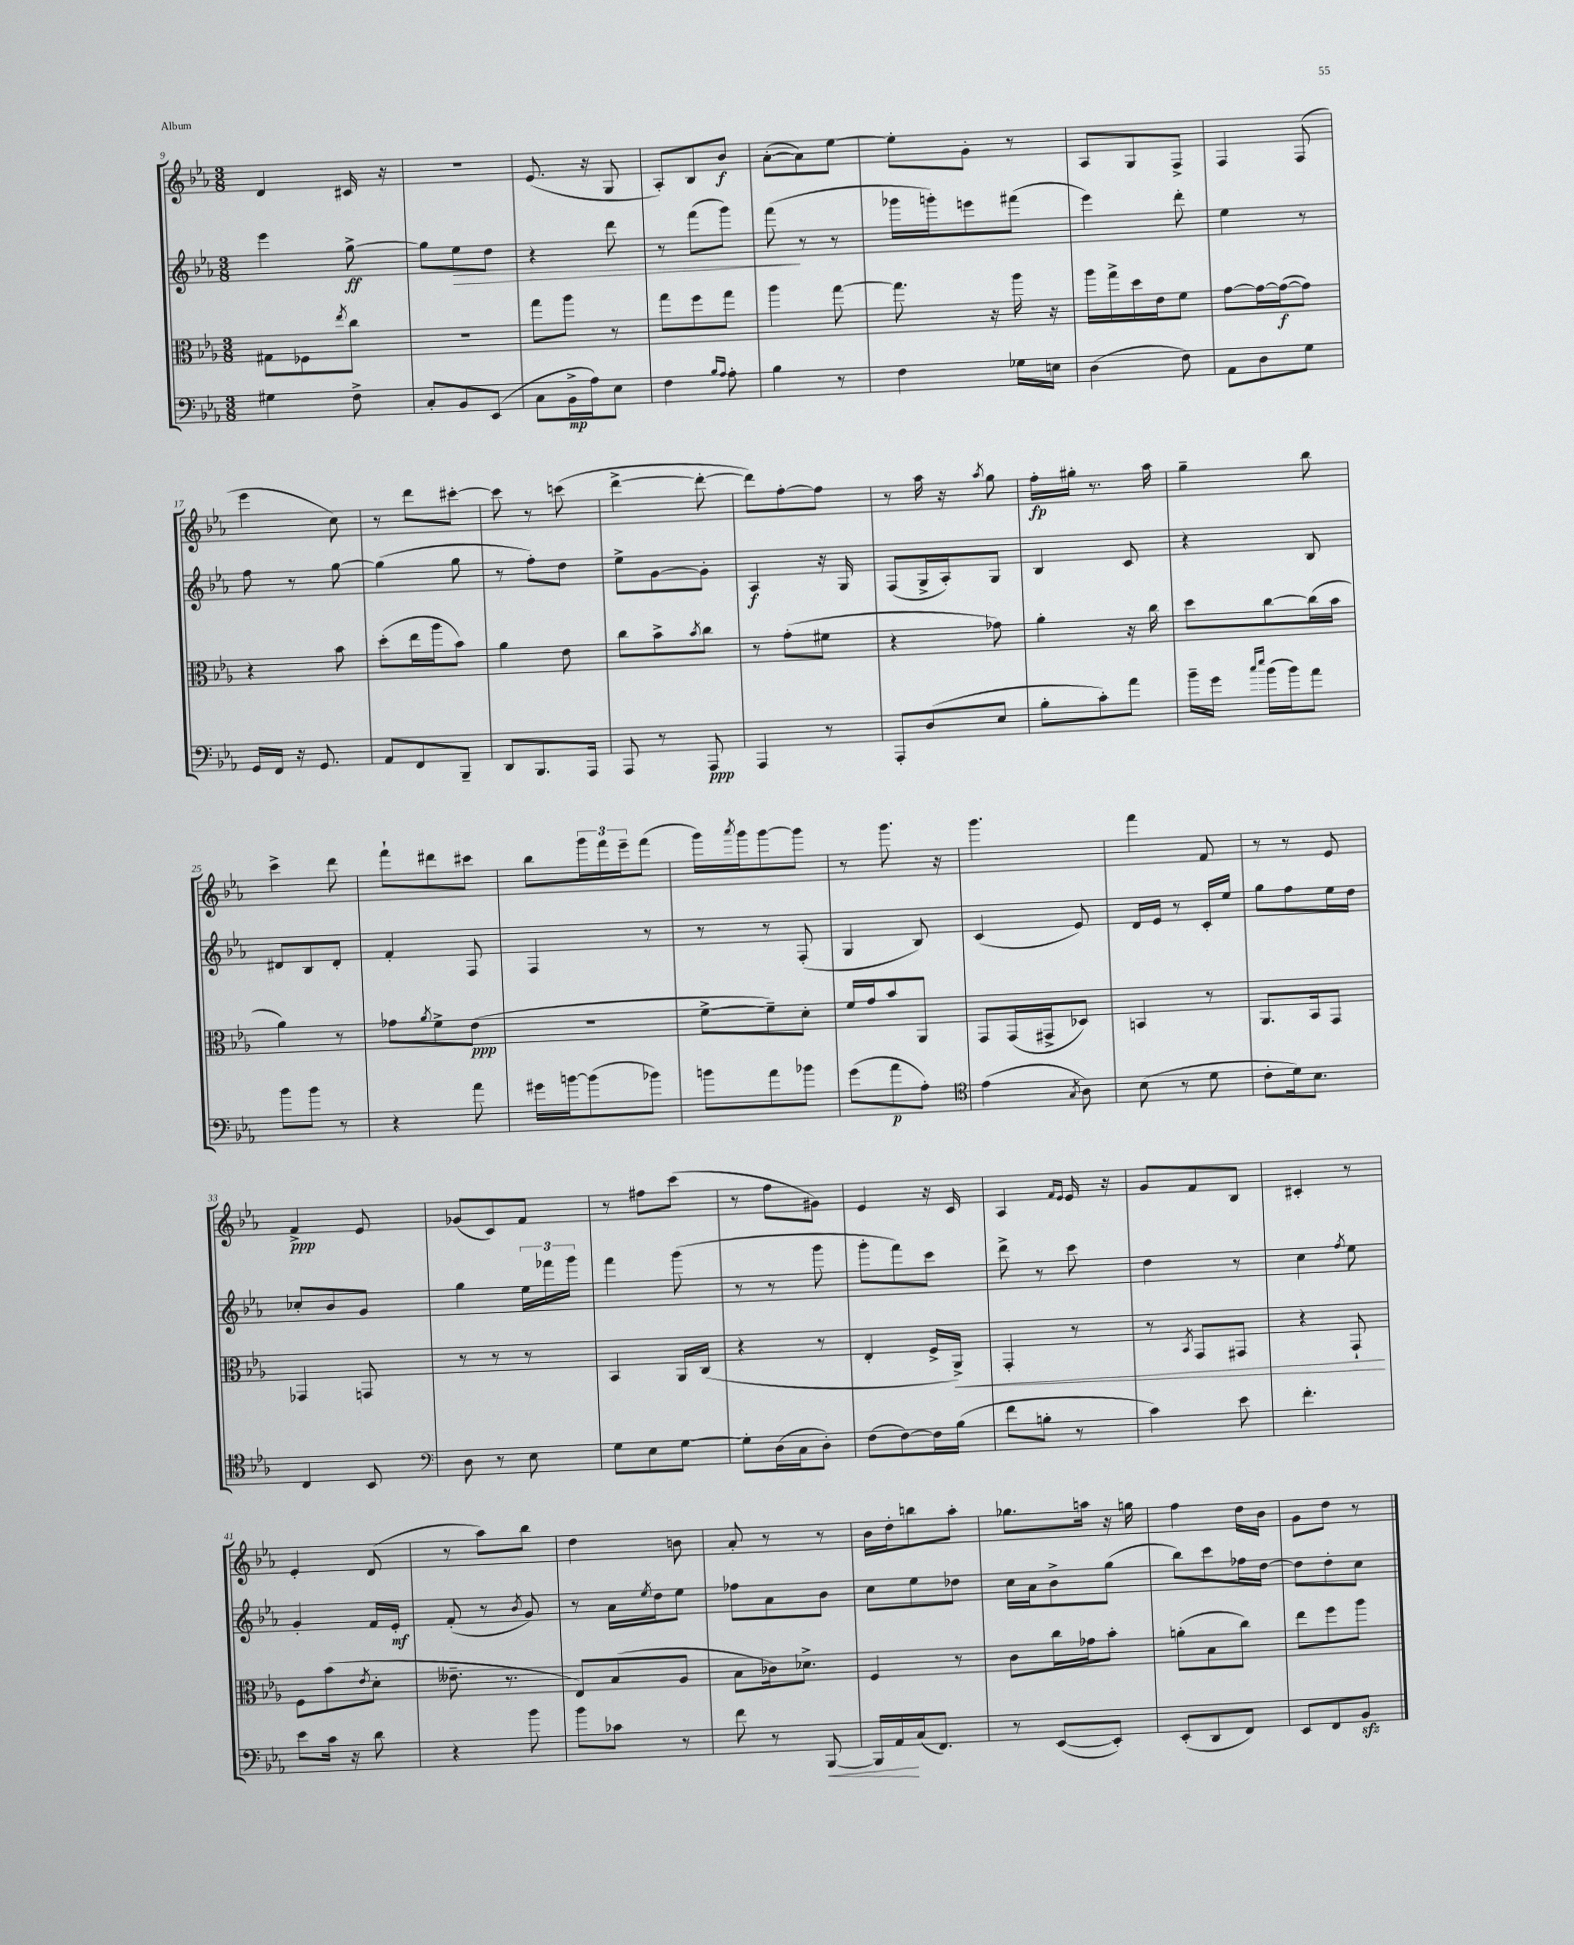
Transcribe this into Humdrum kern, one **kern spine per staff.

**kern	**dynam	**kern	**dynam	**kern	**dynam	**kern	**dynam
*part4	*part4	*part3	*part3	*part2	*part2	*part1	*part1
*staff4	*staff4	*staff3	*staff3	*staff2	*staff2	*staff1	*staff1
*clefF4	*	*clefC3	*	*clefG2	*	*clefG2	*
*k[b-e-a-]	*	*k[b-e-a-]	*	*k[b-e-a-]	*	*k[b-e-a-]	*
*M3/8	*	*M3/8	*	*M3/8	*	*M3/8	*
=9	=9	=9	=9	=9	=9	=9	=9
4G#X\	.	8G#X\L	.	4eee-\	.	4d/	.
.	.	8F-X\	.	.	.	.	.
.	.	8qee-/	.	.	.	.	.
8F^\	.	8cc\J	.	[8gg^\	ff	16c#X/	.
.	.	.	.	.	.	16r	.
=10	=10	=10	=10	=10	=10	=10	=10
8C'/L	.	4.r	.	8gg\L]	.	4.r	.
!	!	!	!	!	!LO:HP:b	!	!
8BB-/	.	.	.	8ee-\	>	.	.
(8EE-/J	.	.	.	8dd\J	.	.	.
=11	=11	=11	=11	=11	=11	=11	=11
8C\L	.	8gg\L	.	4r	.	(8.e-/	.
16BB-^\L	mp	8aa-\J	.	.	.	.	.
16A-\J)	.	.	.	.	.	16r	.
8E-\J	.	8r	.	8ddd\	.	8G/	.
=12	=12	=12	=12	=12	=12	=12	=12
4F\	.	8gg\L	.	8r	.	8A-'/L)	.
.	.	8ff\	.	(8fff\L	.	8B-/	.
16qqB-/LL	.	.	.	.	.	.	.
16qqA-/JJ	.	.	.	.	.	.	.
8A-'\	.	8gg\J	.	8ggg\J)	.	8b-/J	f
=13	=13	=13	=13	=13	=13	=13	=13
4B-\	.	4aa-\	.	(8fff\	.	([8a-'\L	.
.	.	.	.	8r	]	8a-\])	.
8r	.	[8gg\	.	8r	.	[8ee-\J	.
=14	=14	=14	=14	=14	=14	=14	=14
4F\	.	8.gg\]	.	16ggg-X\LL	.	8ee-'\L]	.
.	.	.	.	16gggn'\J)	.	.	.
.	.	.	.	8eeen\	.	8g'\J	.
.	.	16r	.	.	.	.	.
16G-X\LL	.	16aa-\	.	(8fff#X\J	.	8r	.
16En\JJ	.	16r	.	.	.	.	.
=15	=15	=15	=15	=15	=15	=15	=15
(4D\	.	16aa-\LL	.	4eee-\)	.	8A-/L	.
.	.	16gg^\	.	.	.	.	.
.	.	16dd\	.	.	.	8G/	.
.	.	16e-\J	.	.	.	.	.
8F\)	.	8f\J	.	8ddd'\	.	8F^/J	.
=16	=16	=16	=16	=16	=16	=16	=16
8AA-\L	.	[8g\L	.	4ee-\	.	4F/	.
8D\	.	16g\L_	.	.	.	.	.
.	.	(16g\J_	f	.	.	.	.
8G\J	.	8g\J])	.	8r	.	(8F/	.
!!LO:LB:g=z
=17	=17	=17	=17	=17	=17	=17	=17
16GG/LL	.	4r	.	8ff\	.	4eee-\	.
16FF/JJ	.	.	.	.	.	.	.
16r	.	.	.	8r	.	.	.
8.GG/	.	.	.	.	.	.	.
.	.	8b-\	.	[8gg\	.	8cc\)	.
=18	=18	=18	=18	=18	=18	=18	=18
8AA-/L	.	(8dd'\L	.	(4gg\]	.	8r	.
8FF/	.	16ee-\L	.	.	.	8ddd\L	.
.	.	16aa-\J	.	.	.	.	.
8BBB-~/J	.	8b-\J)	.	8gg\	.	[8ccc#X'\J	.
=19	=19	=19	=19	=19	=19	=19	=19
8DD/L	.	4a-\	.	8r	.	8ccc#\]	.
8.BBB-/	.	.	.	8ff'\L)	.	8r	.
.	.	8e-\	.	8dd\J	.	(8cccn\	.
16AAA-/Jk	.	.	.	.	.	.	.
=20	=20	=20	=20	=20	=20	=20	=20
8AAA-/	.	8cc\L	.	8ee-^\L	.	[4ddd^\	.
8r	.	8b-^\	.	[8g\	.	.	.
.	.	8qb-/	.	.	.	.	.
8AAA-/	ppp	8cc\J	.	8g'\J]	.	8ddd'\_	.
=21	=21	=21	=21	=21	=21	=21	=21
4AAA-/	.	8r	.	4A-/	f	8ddd\L])	.
.	.	(8g'\L	.	.	.	[8ff'\	.
8r	.	8f#X\J	.	16r	.	8ff\J]	.
.	.	.	.	16G/	.	.	.
=22	=22	=22	=22	=22	=22	=22	=22
8AAA-'/L	.	4r	.	(8F/L	.	8r	.
(8D/	.	.	.	16G^/L	.	16aa-\	.
.	.	.	.	16A-'/J)	.	16r	.
.	.	.	.	.	.	8qaa-/	.
8E-/J	.	8g-X\)	.	8G/J	.	8gg\	.
=23	=23	=23	=23	=23	=23	=23	=23
8B-'\L	.	4a-'\	.	4B-/	.	16ff'\LL	fp
.	.	.	.	.	.	16gg#X'\JJ	.
8c'\)	.	.	.	.	.	8.r	.
8a-\J	.	16r	.	8c/	.	.	.
.	.	16cc\	.	.	.	16aa-\	.
=24	=24	=24	=24	=24	=24	=24	=24
16b-~\LL	.	8dd\L	.	4r	.	4gg~\	.
16g\JJ	.	.	.	.	.	.	.
16qqcc/LL	.	.	.	.	.	.	.
16qqee-/JJ	.	.	.	.	.	.	.
(16b-\LL	.	[8cc\	.	.	.	.	.
16b-\J)	.	.	.	.	.	.	.
8a-\J	.	(16cc\L]	.	8B-/	.	8bb-\	.
.	.	16b-\JJ	.	.	.	.	.
!!LO:LB:g=z
=25	=25	=25	=25	=25	=25	=25	=25
8b-\L	.	4a-\)	.	8d#X/L	.	4ccc^\	.
8b-\J	.	.	.	8B-/	.	.	.
8r	.	8r	.	8d#'/J	.	8ddd\	.
=26	=26	=26	=26	=26	=26	=26	=26
4r	.	8g-X\L	.	4f'/	.	8fff`\L	.
.	.	8qa-/	.	.	.	.	.
.	.	8f^\	.	.	.	8ddd#X\	.
8a-\	.	(8e-\J	ppp	8F/	.	8ccc#X\J	.
=27	=27	=27	=27	=27	=27	=27	=27
16g#X\LL	.	4.r	.	4F/	.	8bb-\L	.
[16bn\J	.	.	.	.	.	.	.
(8b\]	.	.	.	.	.	24ggg\L	.
.	.	.	.	.	.	24fff\	.
.	.	.	.	.	.	24eee-~\J	.
8b-X\J)	.	.	.	8r	.	(8fff\J	.
=28	=28	=28	=28	=28	=28	=28	=28
8bn\L	.	[8f^\L	.	8r	.	16ggg\LL)	.
.	.	.	.	.	.	8qaaa-/	.
.	.	.	.	.	.	16ggg\J	.
8a-\	.	8f~\])	.	8r	.	[8ggg\	.
8b-X\J	.	8d'\J	.	(8F'/	.	8ggg\J]	.
=29	=29	=29	=29	=29	=29	=29	=29
(8g\L	.	16f/LL	.	4G/	.	8r	.
.	.	16g/J	.	.	.	.	.
8a-\	p	8b-/	.	.	.	8.ggg\	.
8A-'\J)	.	8AA-/J	.	8B-/)	.	.	.
.	.	.	.	.	.	16r	.
=30	=30	=30	=30	=30	=30	=30	=30
*clefC4	*	*	*	*	*	*	*
(4e-\	.	8GG/L	.	(4c/	.	4.ggg\	.
.	.	(16GG/L	.	.	.	.	.
.	.	16GG#X^/J	.	.	.	.	.
8qG/	.	.	.	.	.	.	.
8A-\)	.	8D-X/J)	.	8e-/)	.	.	.
=31	=31	=31	=31	=31	=31	=31	=31
(8B-\	.	4BBn/	.	16d/LL	.	4fff\	.
.	.	.	.	16e-/JJ	.	.	.
8r	.	.	.	8r	.	.	.
8d\	.	8r	.	16c'/LL	.	8f/	.
.	.	.	.	16ee-/JJ	.	.	.
=32	=32	=32	=32	=32	=32	=32	=32
8c'\L	.	8.AA-/L	.	8gg\L	.	8r	.
16d\k)	.	.	.	8ff\	.	8r	.
8.B-\J	.	16BB-/k	.	.	.	.	.
.	.	8GG/J	.	16ee-\L	.	8e-/	.
.	.	.	.	16dd\JJ	.	.	.
!!LO:LB:g=z
=33	=33	=33	=33	=33	=33	=33	=33
4C/	.	4GG-X/	.	8cc-X'/L	.	4f^/	ppp
.	.	.	.	8b-/	.	.	.
8BB-/	.	8GGn/	.	8g/J	.	8e-/	.
=34	=34	=34	=34	=34	=34	=34	=34
*clefF4	*	*	*	*	*	*	*
8D\	.	8r	.	4gg\	.	(8g-X/L	.
8r	.	8r	.	.	.	8c/)	.
8E-\	.	8r	.	24ee-\LL	.	8f/J	.
.	.	.	.	24fff-X\	.	.	.
.	.	.	.	24ggg\JJ	.	.	.
=35	=35	=35	=35	=35	=35	=35	=35
8G\L	.	4BB-/	.	4fff\	.	8r	.
8E-\	.	.	.	.	.	8ff#X\L	.
[8G\J	.	16AA-/LL	.	(8ggg\	.	(8ccc\J	.
.	.	(16C/JJ	.	.	.	.	.
=36	=36	=36	=36	=36	=36	=36	=36
8G'\L]	.	4r	.	8r	.	8r	.
(16D\L	.	.	.	8r	.	8ff\L	.
16C\J	.	.	.	.	.	.	.
8D'\J)	.	8r	.	8ggg\	.	8g#X\J)	.
=37	=37	=37	=37	=37	=37	=37	=37
(8F\L	.	4E-'/	.	8ggg'\L	.	4e-/	.
[8F\)	.	.	.	8fff\)	.	.	.
16F\L]	.	16F^/LL	.	8ccc\J	.	16r	.
!	!	!	!LO:HP:b	!	!	!	!
(16B-\JJ	.	16AA-^/JJ)	<	.	.	16c/	.
=38	=38	=38	=38	=38	=38	=38	=38
8f\L	.	4GG'/	.	8ddd^\	.	4A-/	.
8Bn'\J	.	.	.	8r	.	.	.
.	.	.	.	.	.	16qqf/LL	.
.	.	.	.	.	.	16qqe-/JJ	.
8r	.	8r	.	8ccc\	.	16e-/	.
.	.	.	.	.	.	16r	.
=39	=39	=39	=39	=39	=39	=39	=39
4c\)	.	8r	.	4dd\	.	8g/L	.
.	.	8qBB-/	.	.	.	.	.
.	.	8GG/L	.	.	.	8f/	.
8e-\	.	8GG#X/J	.	8r	.	8B-/J	.
=40	=40	=40	=40	=40	=40	=40	=40
4.f'\	.	4r	.	4cc\	.	4c#X'/	.
.	.	.	.	8qff/	.	.	.
.	.	8GG`/	.	8ee-\	.	8r	.
.	.	.	[	.	.	.	.
!!LO:LB:g=z
=41	=41	=41	=41	=41	=41	=41	=41
8e-\L	.	8F\L	.	4g'/	.	4e-'/	.
16c\Jk	.	(8b-\	.	.	.	.	.
16r	.	.	.	.	.	.	.
.	.	8qe-/	.	.	.	.	.
8d\	.	8d'\J	.	16f/LL	.	(8d/	.
.	.	.	.	16e-'/JJ	mf	.	.
=42	=42	=42	=42	=42	=42	=42	=42
4r	.	8.e--X~\	.	(8f'/	.	8r	.
.	.	.	.	8r	.	8aa-\L)	.
.	.	8.r	.	.	.	.	.
.	.	.	.	8qb-/	.	.	.
8b-\	.	.	.	8g/)	.	8bb-\J	.
=43	=43	=43	=43	=43	=43	=43	=43
8b-\L	.	8E-/L)	.	8r	.	4dd\	.
8c-X\J	.	(8B-/	.	16a-\LL	.	.	.
.	.	.	.	8qee-/	.	.	.
.	.	.	.	16dd\J	.	.	.
8r	.	8A-/J	.	8ee-\J	.	8bn\	.
=44	=44	=44	=44	=44	=44	=44	=44
8f\	.	8B-\L	.	8ff-X\L	.	8a-'/	.
8r	.	16c-X\k)	.	8a-\	.	8r	.
.	.	8.d-X^\J	.	.	.	.	.
!	!LO:HP:b	!	!	!	!	!	!
[8BBB-/	<	.	.	8b-\J	.	8r	.
=45	=45	=45	=45	=45	=45	=45	=45
16BBB-/LL]	.	4F/	.	8cc\L	.	16b-\LL	.
16AA-/	.	.	.	.	.	16dd'\J	.
(16C/J	[	.	.	8ee-\	.	8bbn\	.
8.FF/J)	.	.	.	.	.	.	.
.	.	8r	.	8dd-X\J	.	8aa-'\J	.
=46	=46	=46	=46	=46	=46	=46	=46
8r	.	8c\L	.	16cc\LL	.	8.gg-X\L	.
.	.	.	.	16a-\J	.	.	.
([8EE-/L	.	16cc\L	.	8b-^\	.	.	.
.	.	16g-X\J	.	.	.	16aan\Jk	.
8EE-'/J])	.	8b-'\J	.	(8gg\J	.	16r	.
.	.	.	.	.	.	16ggn\	.
=47	=47	=47	=47	=47	=47	=47	=47
(8EE-'/L	.	(8an'\L	.	8bb-\L)	.	4ff\	.
8DD/	.	8B-\	.	8ccc\	.	.	.
8FF/J)	.	8cc\J)	.	16ff-X\L	.	16dd\LL	.
.	.	.	.	[16dd\JJ	.	16b-\JJ	.
=48	=48	=48	=48	=48	=48	=48	=48
8EE-/L	.	8ee-\L	.	8dd\L]	.	8g\L	.
8FF/	.	8ff\	.	8dd'\	.	8dd\J	.
8BB-zz/J	.	8aa-\J	.	8cc\J	.	8r	.
==	==	==	==	==	==	==	==
*-	*-	*-	*-	*-	*-	*-	*-
